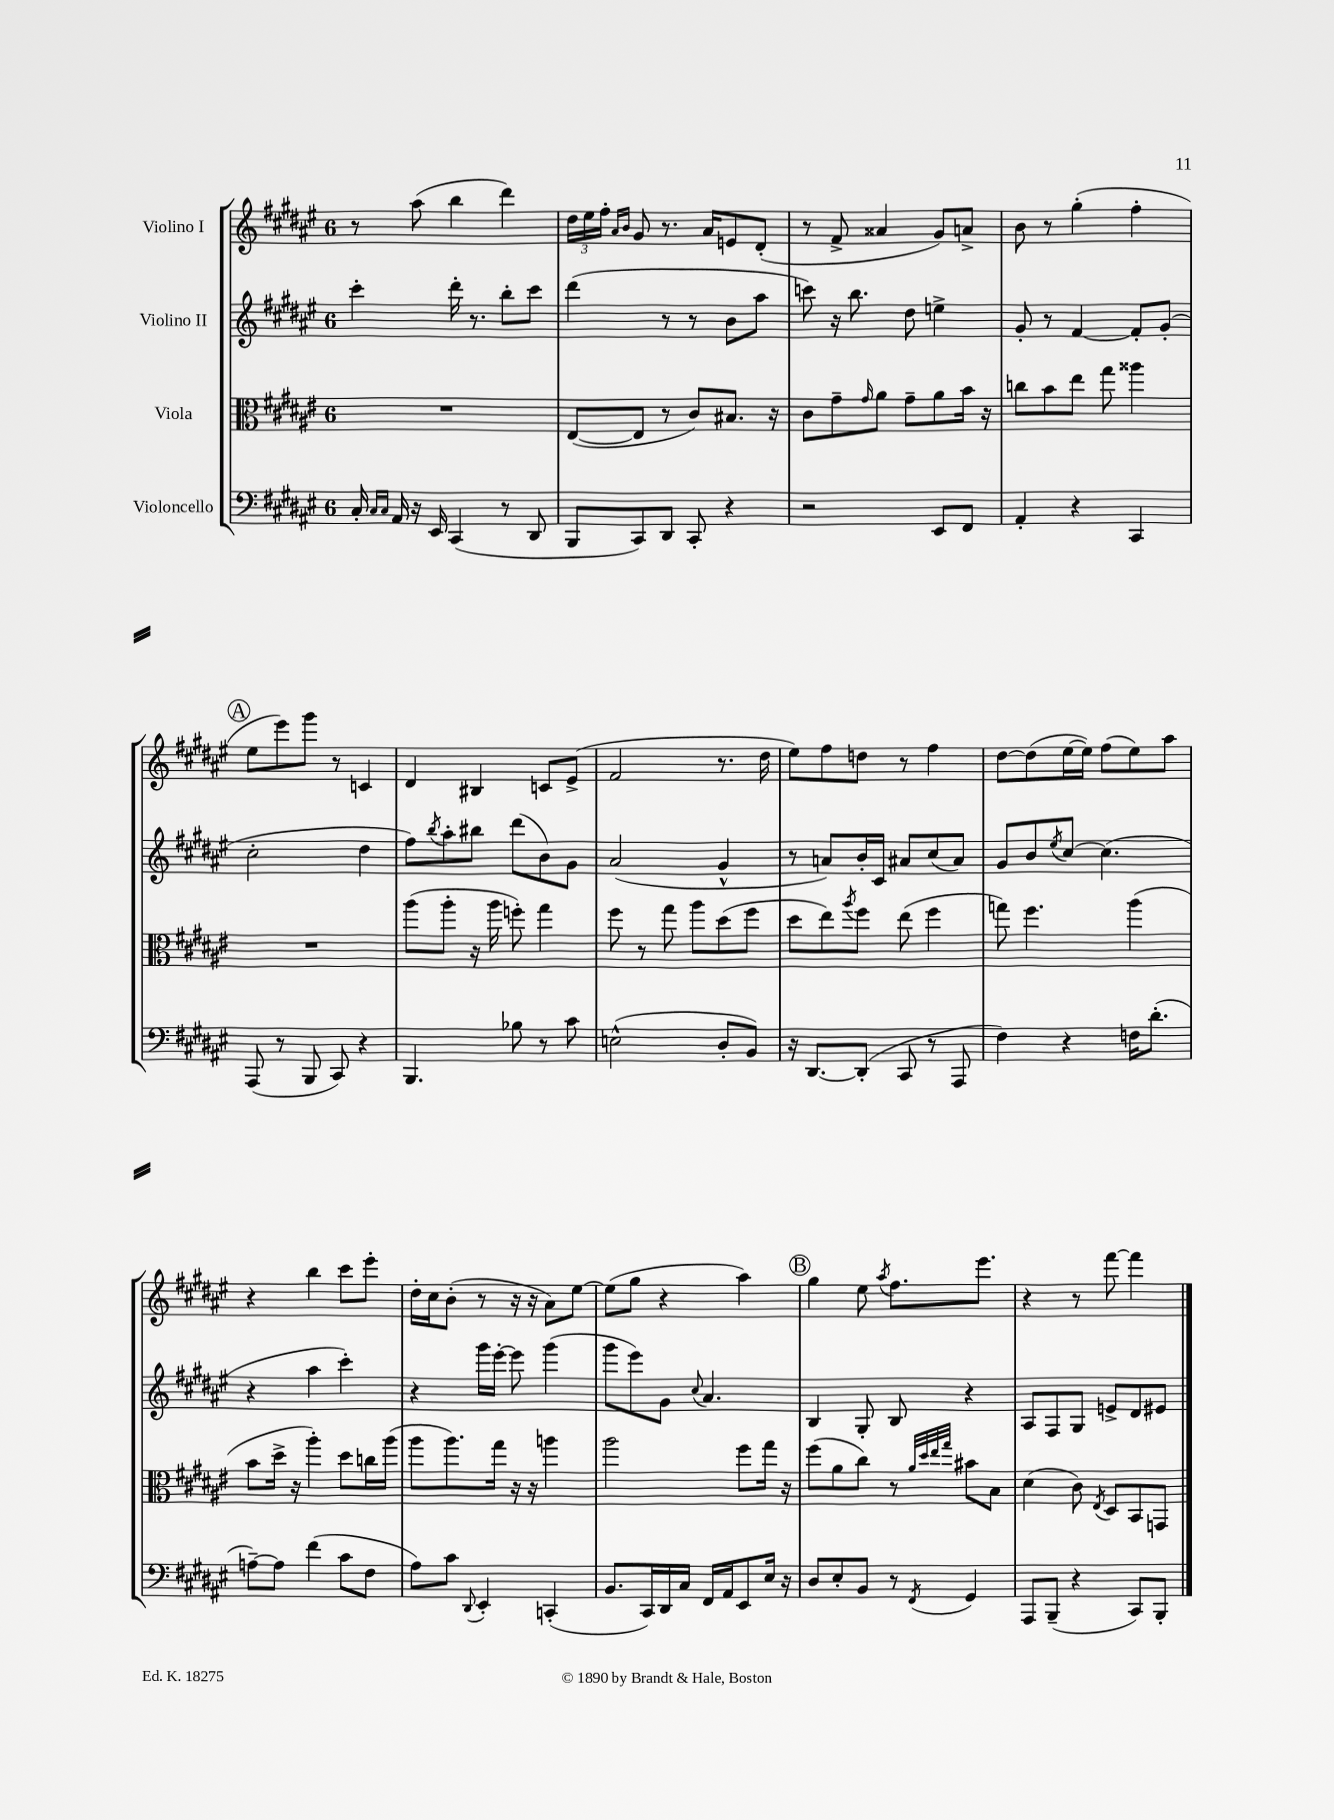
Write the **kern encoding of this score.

**kern	**kern	**kern	**kern
*part4	*part3	*part2	*part1
*staff4	*staff3	*staff2	*staff1
*I"Violoncello	*I"Viola	*I"Violino II	*I"Violino I
*clefF4	*clefC3	*clefG2	*clefG2
*k[f#c#g#d#a#e#]	*k[f#c#g#d#a#e#]	*k[f#c#g#d#a#e#]	*k[f#c#g#d#a#e#]
*M6/8	*M6/8	*M6/8	*M6/8
=1	=1	=1	=1
16C#'/	2.r	4ccc#'\	8r
16qqC#/LL	.	.	.
16qqC#/JJ	.	.	.
16AA#/	.	.	.
16r	.	.	(8aa#\
16EE#/	.	.	.
(4CC#/	.	16ddd#'\	4bb\
.	.	8.r	.
8r	.	8bb'\L	4ddd#\)
8DD#/	.	8ccc#\J	.
=2	=2	=2	=2
8BBB/L	([8E#/L	(4ddd#\	24dd#\LL
.	.	.	24ee#\
.	.	.	24ff#'\JJ
.	.	.	16qqa#/LL
.	.	.	16qqb/JJ
8CC#/)	8E#/J]	.	8g#/
8DD#/J	8r	8r	8.r
8CC#'/	8c#/L)	8r	.
.	.	.	16a#/KL
4r	8.B#X/J	8b\L	8en/
.	.	8aa#\J	(8d#'/J
.	16r	.	.
=3	=3	=3	=3
2r	8c#\L	8cccn\)	8r
.	8g#~\	16r	8f#^/
.	.	8.bb\	.
.	16qqg#/	.	.
.	8a#\J	.	4a##X/
.	8g#~\L	8dd#\	.
8EE#/L	8a#\	4een^\	8g#/L)
8FF#/J	16b\Jk	.	8an^/J
.	16r	.	.
=4	=4	=4	=4
4AA#'/	8ccn\L	8g#'/	8b\
.	8b\	8r	8r
4r	8ee#\J	[4f#/	(4gg#'\
.	8gg#\	.	.
4CC#/	4aa##X\	8f#'/L]	4ff#'\
.	.	(8g#'/J	.
!!LO:LB:g=z
!!LO:REH:place=s1:t=A
=5	=5	=5	=5
(8AAA#/	2.r	2cc#'\	8ee#\L
8r	.	.	8eee#\)
8BBB/	.	.	8ggg#\J
8CC#/)	.	.	8r
4r	.	4dd#\	4cn/
=6	=6	=6	=6
4.BBB/	(8aa#\L	8ff#\L)	4d#/
.	.	8qbb/	.
.	8aa#'\J	8aa#'\	.
.	16r	8bb#X\J	4B#X/
.	16aa#\	.	.
8B-X\	8ffn'\)	(8ddd#\L	.
8r	4gg#\	8b\)	8cn/L
8c#\	.	8g#\J	(8e#^/J
=7	=7	=7	=7
(2En^^\	8ff#\	(2a#/	2f#/
.	8r	.	.
.	8gg#\	.	.
.	8aa#\L	.	.
8D#'/L	(8dd#\	4g#^^/	8.r
8BB/J)	8ff#\J	.	.
.	.	.	16dd#\
=8	=8	=8	=8
16r	8dd#\L	8r	8ee#\L)
[8.DD#/L	.	.	.
.	8ee#\)	8an/L)	8ff#\
.	8qaa#/	.	.
(8DD#'/J]	8ff#\J	16b'/L	8ddn\J
.	.	16c#/JJ	.
8CC#/	(8ee#\	8a#X/L	8r
8r	4ff#\	(8cc#/	4ff#\
8AAA#/	.	8a#/J)	.
=9	=9	=9	=9
4F#\)	8ggn\)	8g#/L	[8dd#\L
.	4.ff#\	8b/	(8dd#\]
.	.	8qee#/	.
4r	.	[8cc#/J	[16ee#\L
.	.	.	16ee#\JJ])
.	.	(4.cc#\]	(8ff#\L
16Fn\KL	(4aa#\	.	8ee#\)
(8.d#'\J	.	.	.
.	.	.	8aa#\J
!!LO:LB:g=z
=10	=10	=10	=10
[8An~\L)	8b\L	4r	4r
8A\J]	16dd#^\Jk	.	.
.	16r	.	.
(4f#\	4aa#'\)	4aa#\	4bb\
8c#\L	8dd#\L	4ccc#'\)	8ccc#\L
8F#\J	16ccn\L	.	8eee#'\J
.	(16aa#\JJ	.	.
=11	=11	=11	=11
8A#\L)	8aa#\L	4r	16dd#'\LL
.	.	.	16cc#\J
8c#\J	8.aa#\)	.	(8b'\J
8qqDD#/	.	.	.
4EE#'/	.	16ggg#\LL	8r
.	16gg#\Jk	[16eee#'\JJ	.
.	16r	8eee#\]	16r
.	16r	.	16r
(4CCn'/	4aan\	(4ggg#\	8a#\L)
.	.	.	[8ee#\J
=12	=12	=12	=12
8.BB/L	2aa#\	8ggg#\L	(8ee#\L]
.	.	8eee#\)	8gg#\J
16CC#/L)	.	.	.
16DD#/	.	8g#\J	4r
16C#/JJ	.	.	.
.	.	8qqcc#/	.
16FF#/LL	.	4.a#/	.
16AA#/J	.	.	.
8EE#/	8ff#\L	.	4aa#\)
16E#/Jk	16gg#\Jk	.	.
16r	16r	.	.
!!LO:REH:place=s1:t=B
=13	=13	=13	=13
8D#/L	(8ff#\L	4B/	4gg#\
8E#'/	8a#\	.	.
8BB/J	8cc#\J)	8G#'/	8ee#\
.	.	.	8qaa#/
8r	8r	8B/	8.ff#\L
.	32qqa#/LLL	.	.
.	32qqdd#/	.	.
.	32qqee#/	.	.
8qFF#/	32qqgg#/JJJ	.	.
4GG#/	8b#X\L	4r	.
.	.	.	8.eee#\J
.	8B\J	.	.
=14	=14	=14	=14
8AAA#/L	(4d#\	8A#/L	4r
(8BBB~/J	.	8F#/	.
4r	8c#\)	8G#/J	8r
.	8qE#/	.	.
.	8D#/L	8en^/L	[8fff#\
8CC#/L)	8BB/	8d#/	4fff#\]
8BBB'/J	8GGn/J	8e#X/J	.
==	==	==	==
*-	*-	*-	*-
